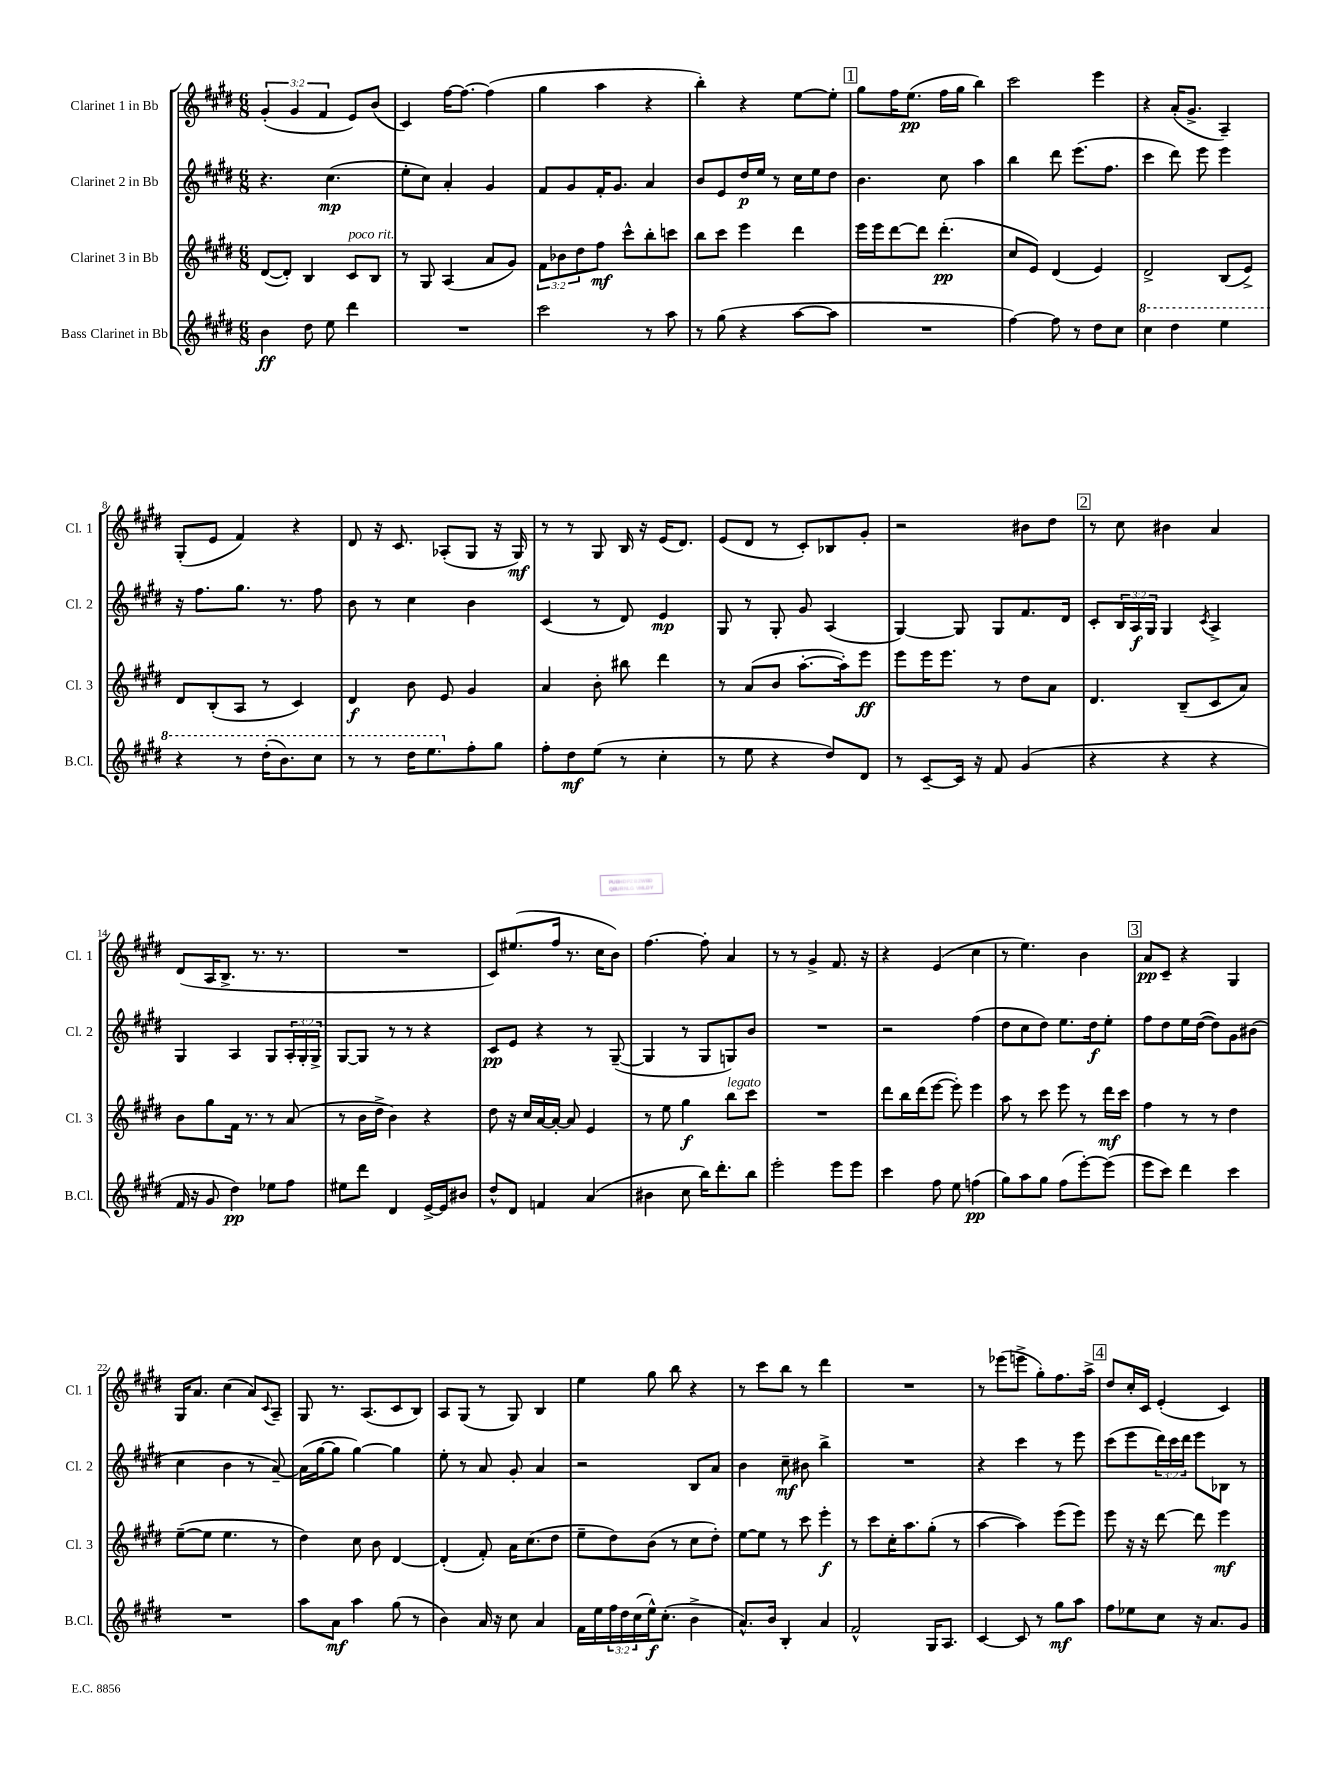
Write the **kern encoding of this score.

**kern	**kern	**kern	**kern
*staff4	*staff3	*staff2	*staff1
*clefG2	*clefG2	*clefG2	*clefG2
*k[f#c#g#d#]	*k[f#c#g#d#]	*k[f#c#g#d#]	*k[f#c#g#d#]
*M6/8	*M6/8	*M6/8	*M6/8
4b	([8d#	4.r	(6g#'
.	8d#'])	.	.
.	.	.	6g#
8dd#	4B	.	.
.	.	.	6f#
8ee	.	(4.cc#	.
4ddd#	8c#	.	8e)
.	8B	.	(8b
=	=	=	=
2.r	8r	8ee'	4c#)
.	8G#	8cc#)	.
.	(4A	4a'	[16ff#
.	.	.	8.ff#_
.	8a	4g#	(4ff#]
.	8g#)	.	.
=	=	=	=
2ccc#	12f#	8f#	4gg#
.	12b-	.	.
.	.	8g#	.
.	12dd#	.	.
.	8ff#	16f#'	4aa
.	.	8.g#	.
.	8ccc#^^	.	.
8r	8bb'	4a	4r
8aa	8ccc	.	.
=	=	=	=
8r	8bb	8b	4bb')
(8gg#	8ccc#	8e	.
4r	4eee	16dd#	4r
.	.	16ee	.
.	.	8r	.
[8aa	4ddd#	16cc#	[8ee
.	.	16ee	.
8aa]	.	8dd#	8ee']
=	=	=	=
2.r	16eee	4.b	8gg#
.	16eee	.	.
.	[8ddd#	.	16ff#
.	.	.	(8.ee
.	8ddd#]	.	.
.	(4.ddd#'	8cc#	16ff#
.	.	.	16gg#
.	.	4aa	4bb)
=	=	=	=
[4ff#)	8cc#	4bb	2ccc#
.	8e)	.	.
8ff#]	(4d#	8ddd#	.
8r	.	(8.eee	.
8dd#	4e)	.	4eee
.	.	8.ff#	.
8cc#	.	.	.
=	=	=	=
4ccc#	2d#^	4ccc#	4r
4ddd#	.	8ddd#)	(16a'
.	.	.	8.g#^
.	.	8eee	.
4eee	(8B	4eee	4A~)
.	8e^)	.	.
=	=	=	=
4r	8d#	16r	(8G#'
.	.	8.ff#	.
.	(8B'	.	8e
8r	8A	8.gg#	4f#)
(16ddd#'	8r	.	.
8.bb)	.	8.r	.
.	4c#)	.	4r
8ccc#	.	8ff#	.
=	=	=	=
8r	4d#	8b	8d#
8r	.	8r	16r
.	.	.	8.c#
16ddd#	8b	4cc#	.
8.eee	.	.	.
.	8e	.	(8A-'
8ff#'	4g#	4b	8G#
8gg#	.	.	16r
.	.	.	16G#)
=	=	=	=
8ff#'	4a	(4c#	8r
8dd#	.	.	8r
(8ee	8b'	8r	8G#
8r	8bb#	8d#)	16B
.	.	.	16r
4cc#'	4ddd#	4e	(16e
.	.	.	8.d#)
=	=	=	=
8r	8r	8G#	(8e
8ee	(8a	8r	8d#
4r	8b	8G#'	8r
.	[8.aa'	8g#	8c#')
8dd#)	.	(4A	8B-
.	16aa'])	.	.
8d#	8eee	.	8g#'
=	=	=	=
8r	8eee	[4G#)	2r
[8c#~	16eee	.	.
.	8.eee	.	.
16c#]	.	8G#]	.
16r	.	.	.
8f#	8r	8G#	.
(4g#	8dd#	8.f#	8b#
.	8a	.	8dd#
.	.	16d#	.
=	=	=	=
4r	4.d#	8c#'	8r
.	.	24B	8cc#
.	.	24A	.
.	.	24G#	.
4r	.	4G#	4b#
.	(8B~	.	.
.	.	8qc#	.
4r	8c#	4A^	4a
.	8a)	.	.
=	=	=	=
16f#	8b	4G#	(8d#
16r	.	.	.
8g#	8gg#	.	16A
.	.	.	8.B^
4dd#)	16f#	4A	.
.	8.r	.	.
.	.	.	8.r
8ee-	8r	8G#	.
.	.	.	8.r
8ff#	(8a	24A'	.
.	.	24G#'	.
.	.	24G#^	.
=	=	=	=
8ee#	8r	[8G#	2.r
8ddd#	16b	8G#]	.
.	16dd#^	.	.
4d#	4b)	8r	.
.	.	8r	.
[16e^	4r	4r	.
16e]	.	.	.
8b#	.	.	.
=	=	=	=
8dd#^^	8dd#	8c#	8c#)
8d#	16r	8e	(8.ee#
.	16cc#	.	.
4f	[16a	4r	.
.	16a'_	.	16ff#
.	8a]	.	8.r
(4a	4e	8r	.
.	.	.	16cc#
.	.	([8G#~	8b)
=	=	=	=
4b#	8r	4G#]	[4.ff#
.	8ee	.	.
8cc#	4gg#	8r	.
16bb)	.	8G#	8ff#']
8.ddd#'	.	.	.
.	8bb	8G)	4a
8bb	8ccc#	8b	.
=	=	=	=
2eee'	2.r	2.r	8r
.	.	.	8r
.	.	.	4g#^
8eee	.	.	8.f#
8eee	.	.	.
.	.	.	16r
=	=	=	=
4ccc#	8ddd#	2r	4r
.	16bb	.	.
.	(16ddd#	.	.
8ff#	[8eee	.	(4e
8ee	8eee'])	.	.
(4ff	4eee	(4ff#	4cc#
=	=	=	=
8gg#)	8aa	8dd#	8r
8aa	8r	8cc#	4.ee)
8gg#	8ccc#	8dd#)	.
(8ff#	8eee	8.ee	.
[8eee')	8r	.	4b
.	.	16dd#	.
(8eee]	16ddd#	8ee'	.
.	16ccc#	.	.
=	=	=	=
8eee	4ff#	8ff#	8a
8ccc#)	.	8dd#	8c#~
4ddd#	8r	16ee	4r
.	.	([16dd#	.
.	8r	8dd#])	.
4ccc#	4dd#	8g#	4G#
.	.	(8b#	.
=	=	=	=
2.r	([8ee~	4cc#	16G#
.	.	.	8.a
.	8ee]	.	.
.	4.ee	4b	(4cc#
.	.	8r	8a)
.	.	.	8qqc#
.	8r	[8a~)	8A~
=	=	=	=
8aa	4dd#)	(16a]	8G#
.	.	[16gg#	.
8a	.	8gg#]	8.r
4aa	8cc#	[4gg#)	.
.	.	.	(8.A
.	8b	.	.
(8gg#	[4d#	4gg#]	8c#
8r	.	.	8B)
=	=	=	=
4b)	(4d#']	8ee'	8A
.	.	8r	(8G#
16a	8f#')	8a	8r
16r	.	.	.
8cc#	16a	8g#'	8G#)
.	(8.cc#	.	.
4a	.	4a	4B
.	8dd#	.	.
=	=	=	=
16f#	8ee~	2r	4ee
16ee	.	.	.
24ff#	8dd#)	.	.
24dd#	.	.	.
(24cc#	.	.	.
16ee^^)	(8b	.	8gg#
(8.cc#'	.	.	.
.	8r	.	8bb
4b^	8cc#	8B	4r
.	8dd#')	8a	.
=	=	=	=
8.a^^)	[8ee	4b	8r
.	8ee]	.	8ccc#
16b	.	.	.
4B'	8r	8cc#~	8bb
.	8ccc#	8b#	8r
4a	4eee'	4bb^	4ddd#
=	=	=	=
2f#^^	8r	2.r	2.r
.	8ccc#	.	.
.	16cc#'	.	.
.	8.aa	.	.
16G#	(8gg#'	.	.
8.A	.	.	.
.	8r	.	.
=	=	=	=
[4c#	[4aa	4r	8r
.	.	.	(8eee-
8c#]	4aa])	4ccc#	8eee^
8r	.	.	8gg#')
8gg#	(8eee	8r	8.ff#
8aa	8eee)	8eee	.
.	.	.	16aa^
=	=	=	=
8ff#	8eee	(8ccc#	8dd#
8ee-	16r	8eee	16cc#'
.	16r	.	16c#
8cc#	[8ddd#	24ddd#)	(4e'
.	.	24ccc#	.
.	.	24ddd#	.
16r	8ddd#]	8eee	.
8.a	.	.	.
.	4eee	8B-	4c#)
8g#	.	8r	.
==	==	==	==
*-	*-	*-	*-
